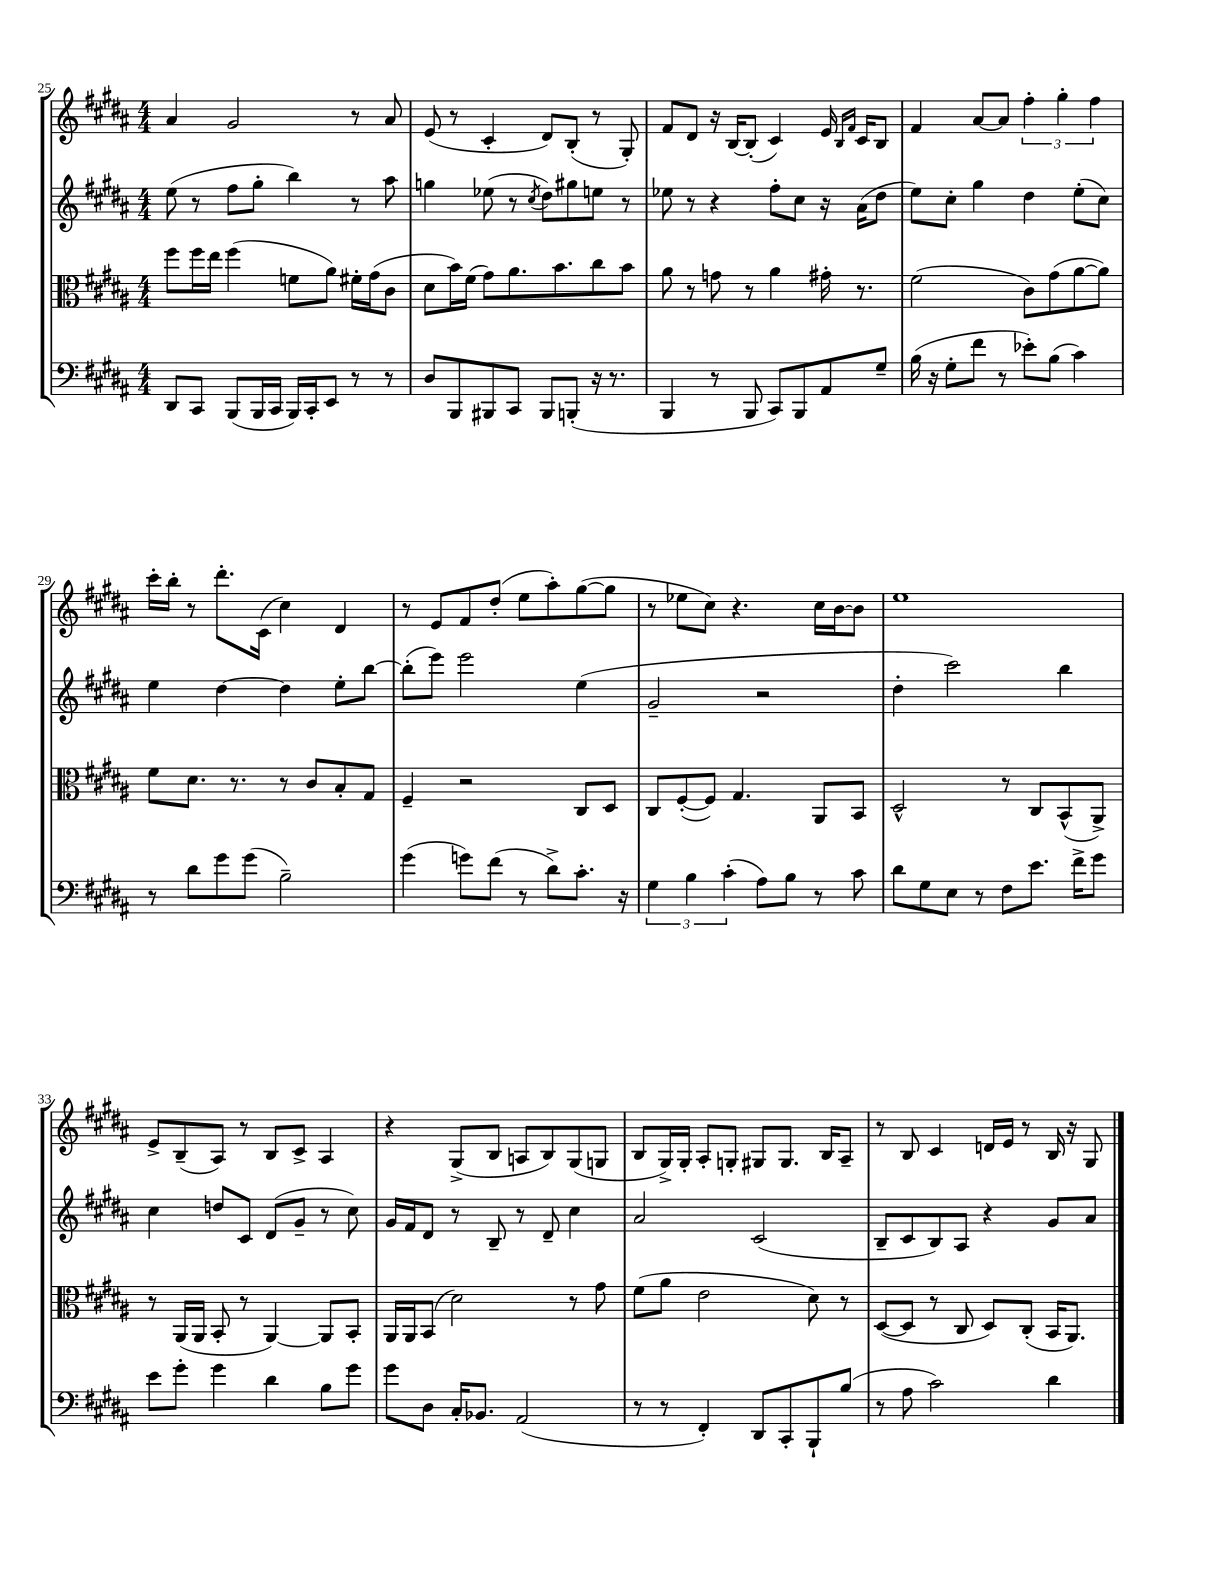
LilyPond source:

<<
\new StaffGroup <<
\new Staff = "s0" {
    \clef treble \key b \major \numericTimeSignature \time 4/4
    ais'4 gis'2 r8 ais'8 |
    e'8( r8 cis'4-. dis'8) b8-.( r8 gis8-.) |
    fis'8 dis'8 r16 b16~ b8-.( cis'4) e'16 \grace { b16 fis'16 } cis'16 b8 |
    fis'4 ais'8~ ais'8 \tuplet 3/2 { fis''4-. gis''4-. fis''4 } |
    cis'''16-. b''16-. r8 dis'''8.-. cis'16( cis''4) dis'4 |
    r8 e'8 fis'8 dis''8-.( e''8 ais''8-.) gis''8~( gis''8 |
    r8 ees''8 cis''8) r4. cis''16 b'16~ b'8 |
    e''1 |
    e'8-> b8--( ais8) r8 b8 cis'8-> ais4 |
    r4 gis8->( b8 a8 b8) gis8( g8 |
    b8 gis16->) gis16-. ais8-. g8-. gis8 gis8. b16 ais8-- |
    r8 b8 cis'4 d'16 e'16 r8 b16 r16 gis8 \bar "|." |
}
\new Staff = "s1" {
    \clef treble \key b \major \numericTimeSignature \time 4/4
    e''8( r8 fis''8 gis''8-. b''4) r8 ais''8 |
    g''4 ees''8( r8 \acciaccatura { cis''8 } dis''8) gis''8 e''8 r8 |
    ees''8 r8 r4 fis''8-. cis''8 r16 ais'16( dis''8 |
    e''8) cis''8-. gis''4 dis''4 e''8-.( cis''8) |
    e''4 dis''4~ dis''4 e''8-. b''8~ |
    b''8-.( e'''8) e'''2 e''4( |
    gis'2-- r2 |
    dis''4-. cis'''2) b''4 |
    cis''4 d''8 cis'8 dis'8( gis'8-- r8 cis''8) |
    gis'16 fis'16 dis'8 r8 b8-- r8 dis'8-- cis''4 |
    ais'2 cis'2( |
    b8-- cis'8 b8) ais8 r4 gis'8 ais'8 \bar "|." |
}
\new Staff = "s2" {
    \clef alto \key b \major \numericTimeSignature \time 4/4
    fis''8 fis''16 e''16 fis''4( f'8 ais'8) fis'16-. gis'16( cis'8 |
    dis'8 b'16) fis'16( gis'8) ais'8. b'8. cis''8 b'8 |
    ais'8 r8 g'8 r8 ais'4 gis'16-. r8. |
    fis'2( cis'8) gis'8( ais'8~ ais'8) |
    fis'8 dis'8. r8. r8 cis'8 b8-. gis8 |
    fis4-- r2 cis8 dis8 |
    cis8 fis8~-.( fis8) gis4. ais,8 b,8 |
    dis2-^ r8 cis8 b,8-^( ais,8->) |
    r8 ais,16( ais,16 b,8-. r8 ais,4~) ais,8 b,8-. |
    ais,16 ais,16 b,8( dis'2) r8 gis'8 |
    fis'8( ais'8 e'2 dis'8) r8 |
    dis8~( dis8 r8 cis8 dis8) cis8-.( b,16 ais,8.) \bar "|." |
}
\new Staff = "s3" {
    \clef bass \key b \major \numericTimeSignature \time 4/4
    dis,8 cis,8 b,,8( b,,16 cis,16 b,,16) cis,16-. e,8 r8 r8 |
    dis8 b,,8 bis,,8 cis,8 bis,,8 b,,8-.( r16 r8. |
    b,,4 r8 b,,8 cis,8) b,,8 ais,8 gis8-- |
    b16( r16 gis8-. fis'8 r8 ees'8-.) b8( cis'4) |
    r8 dis'8 gis'8 gis'8( b2--) |
    gis'4( g'8) fis'8( r8 dis'8->) cis'8.-. r16 |
    \tuplet 3/2 { gis4 b4 cis'4-.( } ais8) b8 r8 cis'8 |
    dis'8 gis8 e8 r8 fis8 e'8. fis'16-> gis'8 |
    e'8 gis'8-. gis'4 dis'4 b8 gis'8 |
    gis'8 dis8 cis16-. bes,8. ais,2( |
    r8 r8 fis,4-.) dis,8 cis,8-. b,,8-! b8( |
    r8 ais8 cis'2) dis'4 \bar "|." |
}
>>
>>
\layout { \context { \Score currentBarNumber = #25 } }
